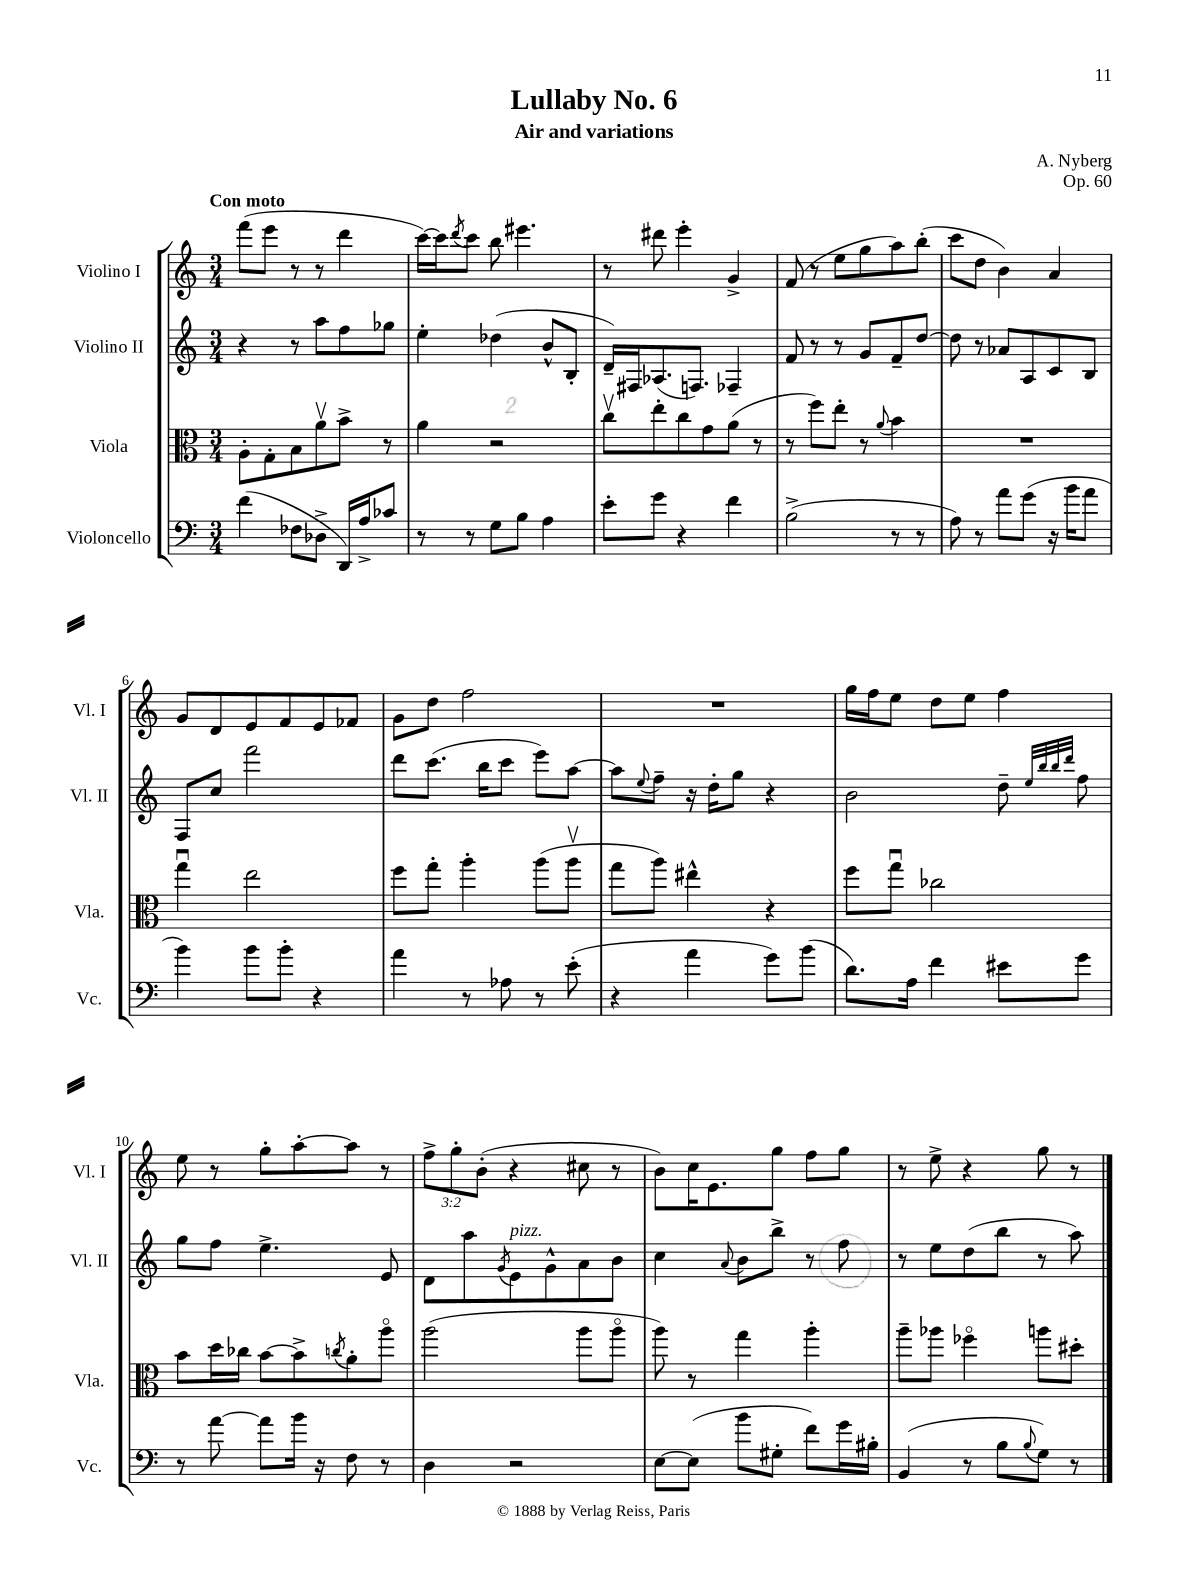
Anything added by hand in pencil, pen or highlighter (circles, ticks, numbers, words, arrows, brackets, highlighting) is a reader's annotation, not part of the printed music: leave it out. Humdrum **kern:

**kern	**kern	**kern	**kern
*staff4	*staff3	*staff2	*staff1
*clefF4	*clefC3	*clefG2	*clefG2
*k[]	*k[]	*k[]	*k[]
*M3/4	*M3/4	*M3/4	*M3/4
(4f	8A'	4r	(8fff
.	8G'	.	8eee
8F-	8B	8r	8r
8D-^	8av	8aa	8r
16DD)	8b^	8ff	4ddd
16A^	.	.	.
8c-	8r	8gg-	.
=	=	=	=
8r	4a	4ee'	[16ccc)
.	.	.	16ccc]
.	.	.	8qddd
8r	.	.	8ccc
8G	2r	(4dd-	8bb
8B	.	.	4.eee#
4A	.	8b^^	.
.	.	8B'	.
=	=	=	=
8e'	8ccv	16d~)	8r
.	.	16F#	.
8g	8ee'	(8.A-	8ddd#
4r	8cc	.	4eee'
.	.	8.F)	.
.	8g	.	.
4f	(8a	4F-~	4g^
.	8r	.	.
=	=	=	=
(2B^	8r	8f	(8f
.	8ff)	8r	8r
.	8ee'	8r	8ee
.	8r	8g	8gg
.	8qqa	.	.
8r	4b	8f~	8aa)
8r	.	[8dd	(8bb'
=	=	=	=
8A)	2.r	8dd]	8ccc
8r	.	8r	8dd
8a	.	8a-	4b)
(8g	.	8A	.
16r	.	8c	4a
16b	.	.	.
8a	.	8B	.
=	=	=	=
4b)	4ggu	8F	8g
.	.	8cc	8d
8b	2ee	2fff	8e
8b'	.	.	8f
4r	.	.	8e
.	.	.	8f-
=	=	=	=
4a	8ff	8ddd	8g
.	8gg'	(8.ccc	8dd
8r	4aa'	.	2ff
.	.	16bb	.
8A-	.	8ccc	.
8r	(8aa	8eee)	.
(8e'	8aav	[8aa	.
=	=	=	=
4r	8gg	8aa]	2.r
.	.	8qqee	.
.	8aa)	8ff~	.
4a	4ee#^^	16r	.
.	.	16dd'	.
.	.	8gg	.
8g)	4r	4r	.
(8b	.	.	.
=	=	=	=
8.d)	8ff	2b	16gg
.	.	.	16ff
.	8ggu	.	8ee
16A	.	.	.
4f	2cc-	.	8dd
.	.	.	8ee
8e#	.	8dd~	4ff
.	.	32qqee	.
.	.	32qqbb	.
.	.	32qqbb	.
.	.	32qqddd	.
8g	.	8ff	.
=	=	=	=
8r	8b	8gg	8ee
[8a	16dd	8ff	8r
.	16cc-	.	.
8a]	[8b	4.ee^	8gg'
16b	8b^]	.	[8aa'
16r	.	.	.
.	8qcc	.	.
8F	8a'	.	8aa]
8r	8aao	8e	8r
=	=	=	=
4D	(2aa	8d	12ff^
.	.	.	12gg'
.	.	8aa	.
.	.	.	(12b'
.	.	8qg	.
2r	.	8e	4r
.	.	8g^^	.
.	8aa	8a	8cc#
.	8aao	8b	8r
=	=	=	=
[8E	8aa)	4cc	8b)
(8E]	8r	.	16cc
.	.	.	8.e
.	.	8qqa	.
8b	4gg	8b	.
8G#'	.	8bb^	8gg
8f)	4aa'	8r	8ff
16g	.	8ff	8gg
16B#'	.	.	.
=	=	=	=
(4BB	8aa~	8r	8r
.	8aa-	8ee	8ee^
8r	4ff-o	(8dd	4r
8B	.	8bb	.
8qqB	.	.	.
8G)	8aa	8r	8gg
8r	8dd#'	8aa)	8r
==	==	==	==
*-	*-	*-	*-
